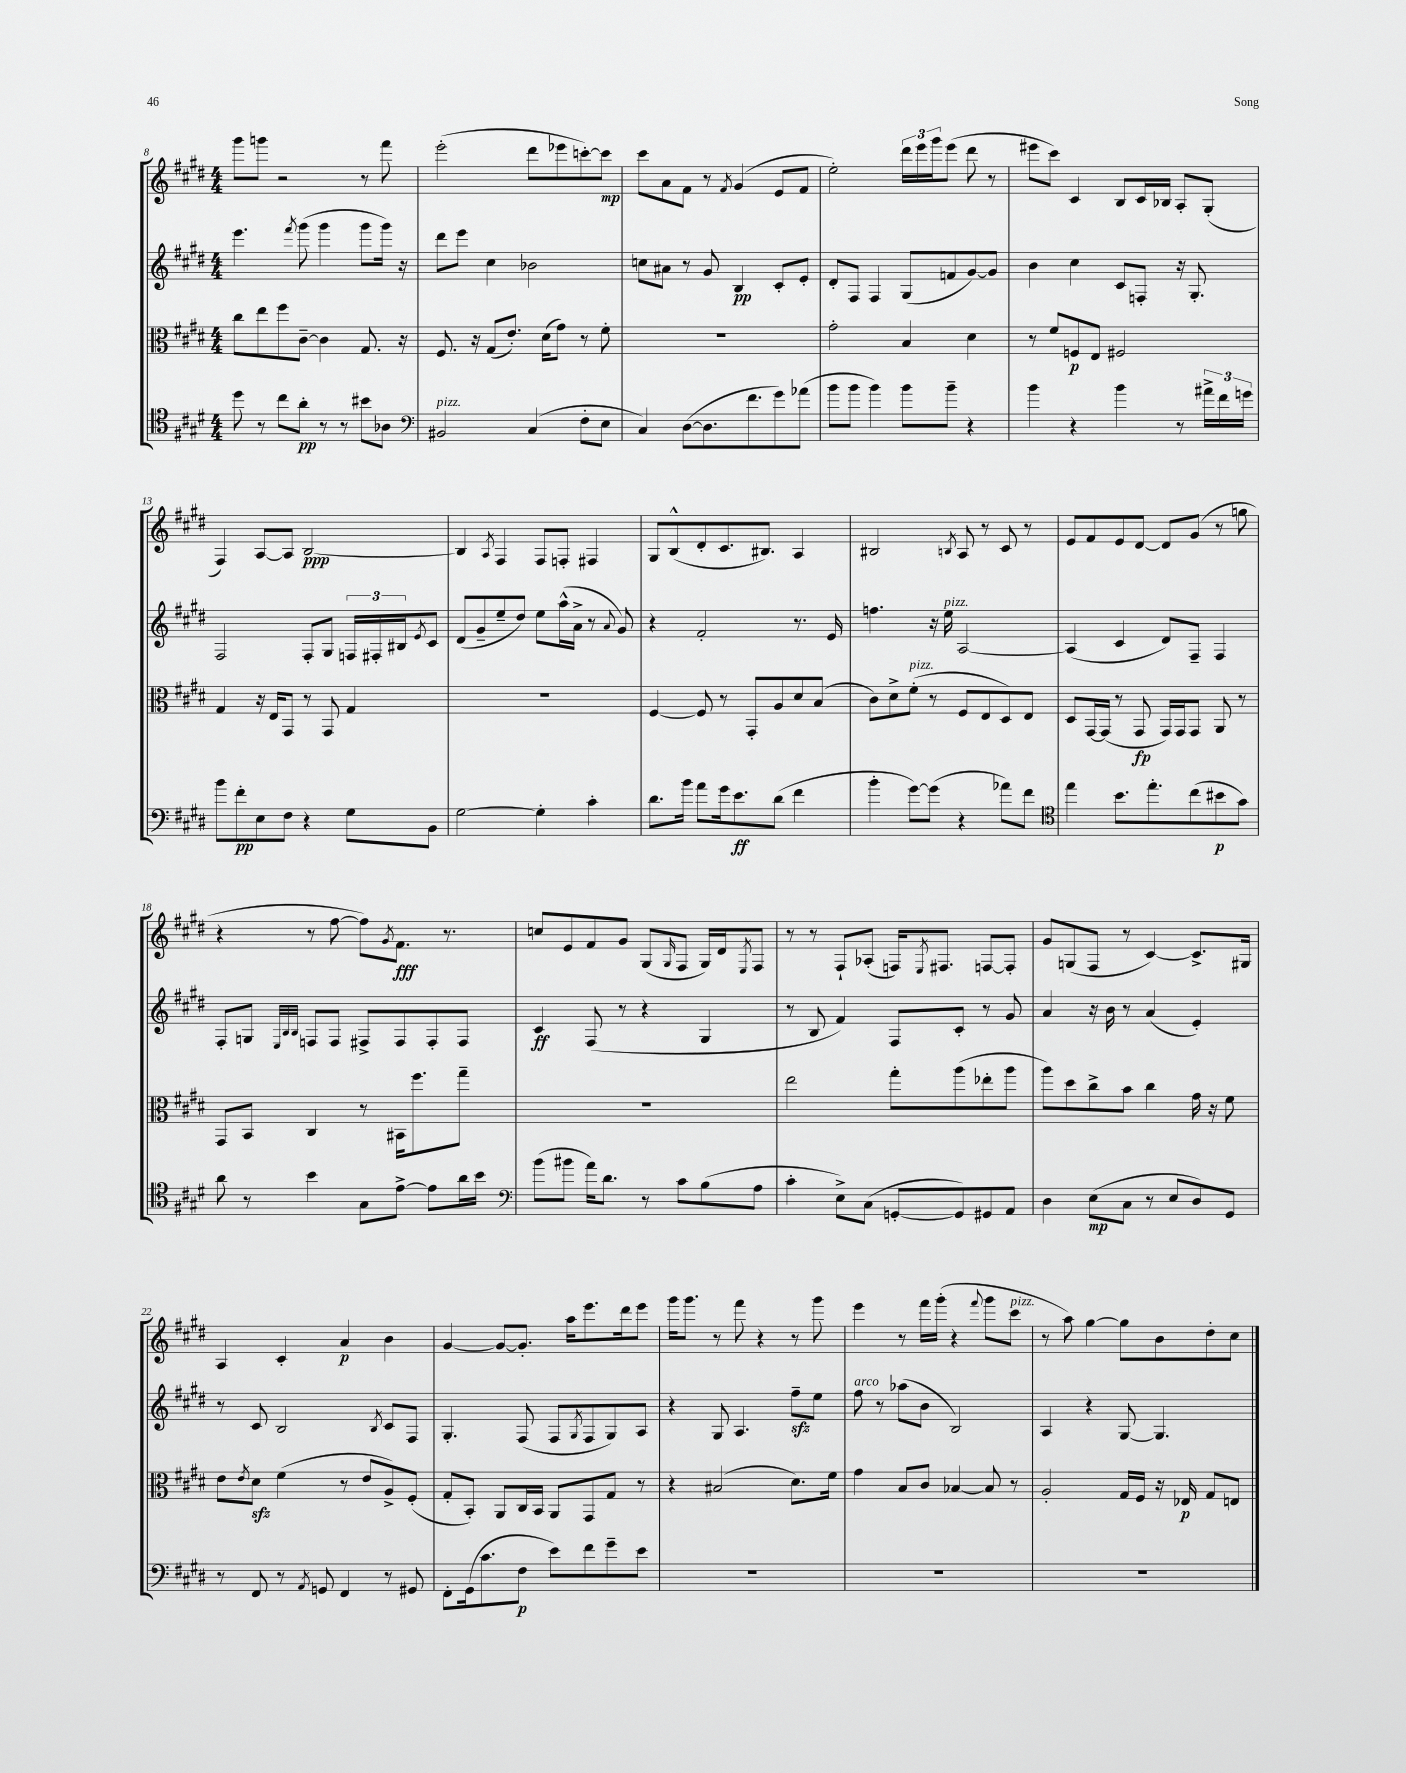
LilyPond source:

<<
\new StaffGroup <<
\new Staff = "s0" {
    \clef treble \key e \major \numericTimeSignature \time 4/4
    gis'''8 g'''8 r2 r8 fis'''8 |
    e'''2-.( dis'''8 ees'''8 c'''8~-.) c'''8\mp |
    cis'''8 a'8 fis'8 r8 \acciaccatura { fis'8 } gis'4( e'8 fis'8 |
    e''2-.) \tuplet 3/2 { dis'''16 e'''16 gis'''16 } e'''8( dis'''8 r8 |
    eis'''8 cis'''8) cis'4 b8 cis'16 bes16 a8-. gis8-.( |
    fis4) a8~ a8 b2~\ppp |
    b4 \acciaccatura { a8 } fis4 fis8 f8-. fis4 |
    gis8 b8-^( dis'8-. cis'8. bis8.) a4 |
    bis2 \acciaccatura { b8 } a8 r8 cis'8 r8 |
    e'8 fis'8 e'8 dis'8~ dis'8 gis'8( r8 g''8 |
    r4 r8 fis''8~ fis''8) \acciaccatura { gis'8 } fis'8.\fff r8. |
    c''8 e'8 fis'8 gis'8 gis8( \grace { gis16 } fis8 gis16) dis'16 \acciaccatura { e8 } fis8 |
    r8 r8 fis8-! aes8-.( f16) \acciaccatura { e8 } fis8. f8~ f8-. |
    gis'8 g8( fis8 r8 cis'4~) cis'8.-> gis16 |
    a4 cis'4-. a'4\p b'4 |
    gis'4~ gis'8~ gis'8.-. a''16 e'''8. dis'''16 e'''8 |
    gis'''16 gis'''8. r8 fis'''8 r4 r8 gis'''8 |
    e'''4 r8 fis'''16 gis'''16-.( r4 \appoggiatura { fis'''8 } gis'''8 cis'''8^\markup { \italic "pizz." } |
    r8 a''8) gis''4~ gis''8 b'8 dis''8-. cis''8 \bar "|." |
}
\new Staff = "s1" {
    \clef treble \key e \major \numericTimeSignature \time 4/4
    e'''4. \acciaccatura { fis'''8 } gis'''8( gis'''4 gis'''8 gis'''16) r16 |
    dis'''8 e'''8 cis''4 bes'2 |
    c''8 ais'8 r8 gis'8 b4\pp cis'8-. e'8-. |
    dis'8-. fis8 fis4 gis8( f'8 gis'8~) gis'8 |
    b'4 cis''4 cis'8 f8-. r16 gis8.-. |
    fis2 fis8-. gis8 \tuplet 3/2 { f16 fis16-. bis16 } \acciaccatura { e'8 } cis'8 |
    dis'8( gis'8-- e''8-- dis''8) e''8 a''16-^( a'16-> r8 \appoggiatura { a'8 } gis'8) |
    r4 fis'2-. r8. e'16 |
    f''4. r16 e''16^\markup { \italic "pizz." } a2~ |
    a4( cis'4 dis'8) fis8-- fis4 |
    fis8-. g8 \grace { e32 b32 b32 } f8 f8 fis8-> fis8 fis8-. fis8 |
    cis'4\ff fis8( r8 r4 gis4 |
    r8 b8 fis'4) fis8 cis'8-. r8 gis'8 |
    a'4 r16 b'16 r8 a'4( e'4-.) |
    r8 cis'8 b2 \acciaccatura { b8 } cis'8 fis8 |
    gis4.-. fis8( fis8 \acciaccatura { gis8 } fis8 gis8) a8 |
    r4 gis8 a4. fis''8--\sfz e''8 |
    fis''8^\markup { \italic "arco" } r8 aes''8( b'8 b2) |
    a4 r4 gis8~ gis4. \bar "|." |
}
\new Staff = "s2" {
    \clef alto \key e \major \numericTimeSignature \time 4/4
    cis''8 e''8 fis''8 cis'8~-- cis'4 gis8. r16 |
    fis8. r16 gis8( e'8.-.) dis'16( gis'8) r8 fis'8-. |
    R1 |
    gis'2-. b4 dis'4 |
    r8 fis'8 f8\p e8 fis2 |
    gis4 r16 e16 gis,8 r8 gis,8 gis4 |
    R1 |
    fis4~ fis8 r8 gis,8-. a8 dis'8 b8( |
    cis'8) dis'8-> fis'8-.^\markup { \italic "pizz." }( r8 fis8 e8 dis8) e8 |
    dis8 gis,16~ gis,16( r8 gis,8\fp gis,16) gis,16 gis,8 a,8 r8 |
    gis,8 b,8 cis4 r8 bis,16 fis''8. gis''8-- |
    R1 |
    e''2 gis''8-. a''8( ees''8-. a''8 |
    a''8) dis''8 cis''8-> b'8 cis''4 gis'16 r16 fis'8 |
    e'8 \acciaccatura { e'8 } dis'8\sfz fis'4( r8 e'8 a8->) fis8-.( |
    gis8-. b,8-.) a,8 cis16 b,16 a,8 gis,8 gis8 r8 |
    r4 bis2( dis'8.) fis'16 |
    gis'4 b8 cis'8 bes4~ bes8 r8 |
    a2-. gis16 fis16 r16 ees16\p gis8 e8 \bar "|." |
}
\new Staff = "s3" {
    \clef tenor \key e \major \numericTimeSignature \time 4/4
    dis''8 r8 cis''8 a'8-.\pp r8 r8 bis'8 aes8 |
    \clef bass bis,2^\markup { \italic "pizz." } cis4( fis8-. e8 |
    cis4) dis8~( dis8. fis'8. gis'8) aes'8( |
    b'8 b'8 b'4) b'8 b'8-- r4 |
    b'4 r4 b'4 r8 \tuplet 3/2 { ais'16-> fis'16 g'16 } |
    b'8 fis'8-.\pp e8 fis8 r4 gis8 b,8 |
    gis2~ gis4-. cis'4-. |
    dis'8. b'16 a'8 gis'16 e'8.\ff dis'8( fis'4 |
    b'4-. gis'8~) gis'8( r4 aes'8) fis'8 |
    \clef tenor e''4 b'8. e''8.-. cis''8( bis'8\p gis'8) |
    a'8 r8 b'4 gis8 e'8~-> e'8 a'16 b'16 |
    \clef bass b'8( bis'8 a'16) dis'8. r8 cis'8 b8( a8 |
    cis'4-. e8->) cis8( g,8~-. g,8) gis,8 a,8 |
    dis4 e8\mp( cis8 r8 e8 dis8) gis,8 |
    r8 fis,8 r8 \acciaccatura { a,8 } g,8 fis,4 r8 gis,8 |
    fis,8-. gis,16( cis'8. fis8\p e'8) fis'8 gis'8-- e'8 |
    R1 |
    R1 |
    R1 \bar "|." |
}
>>
>>
\layout { \context { \Score currentBarNumber = #8 } }
